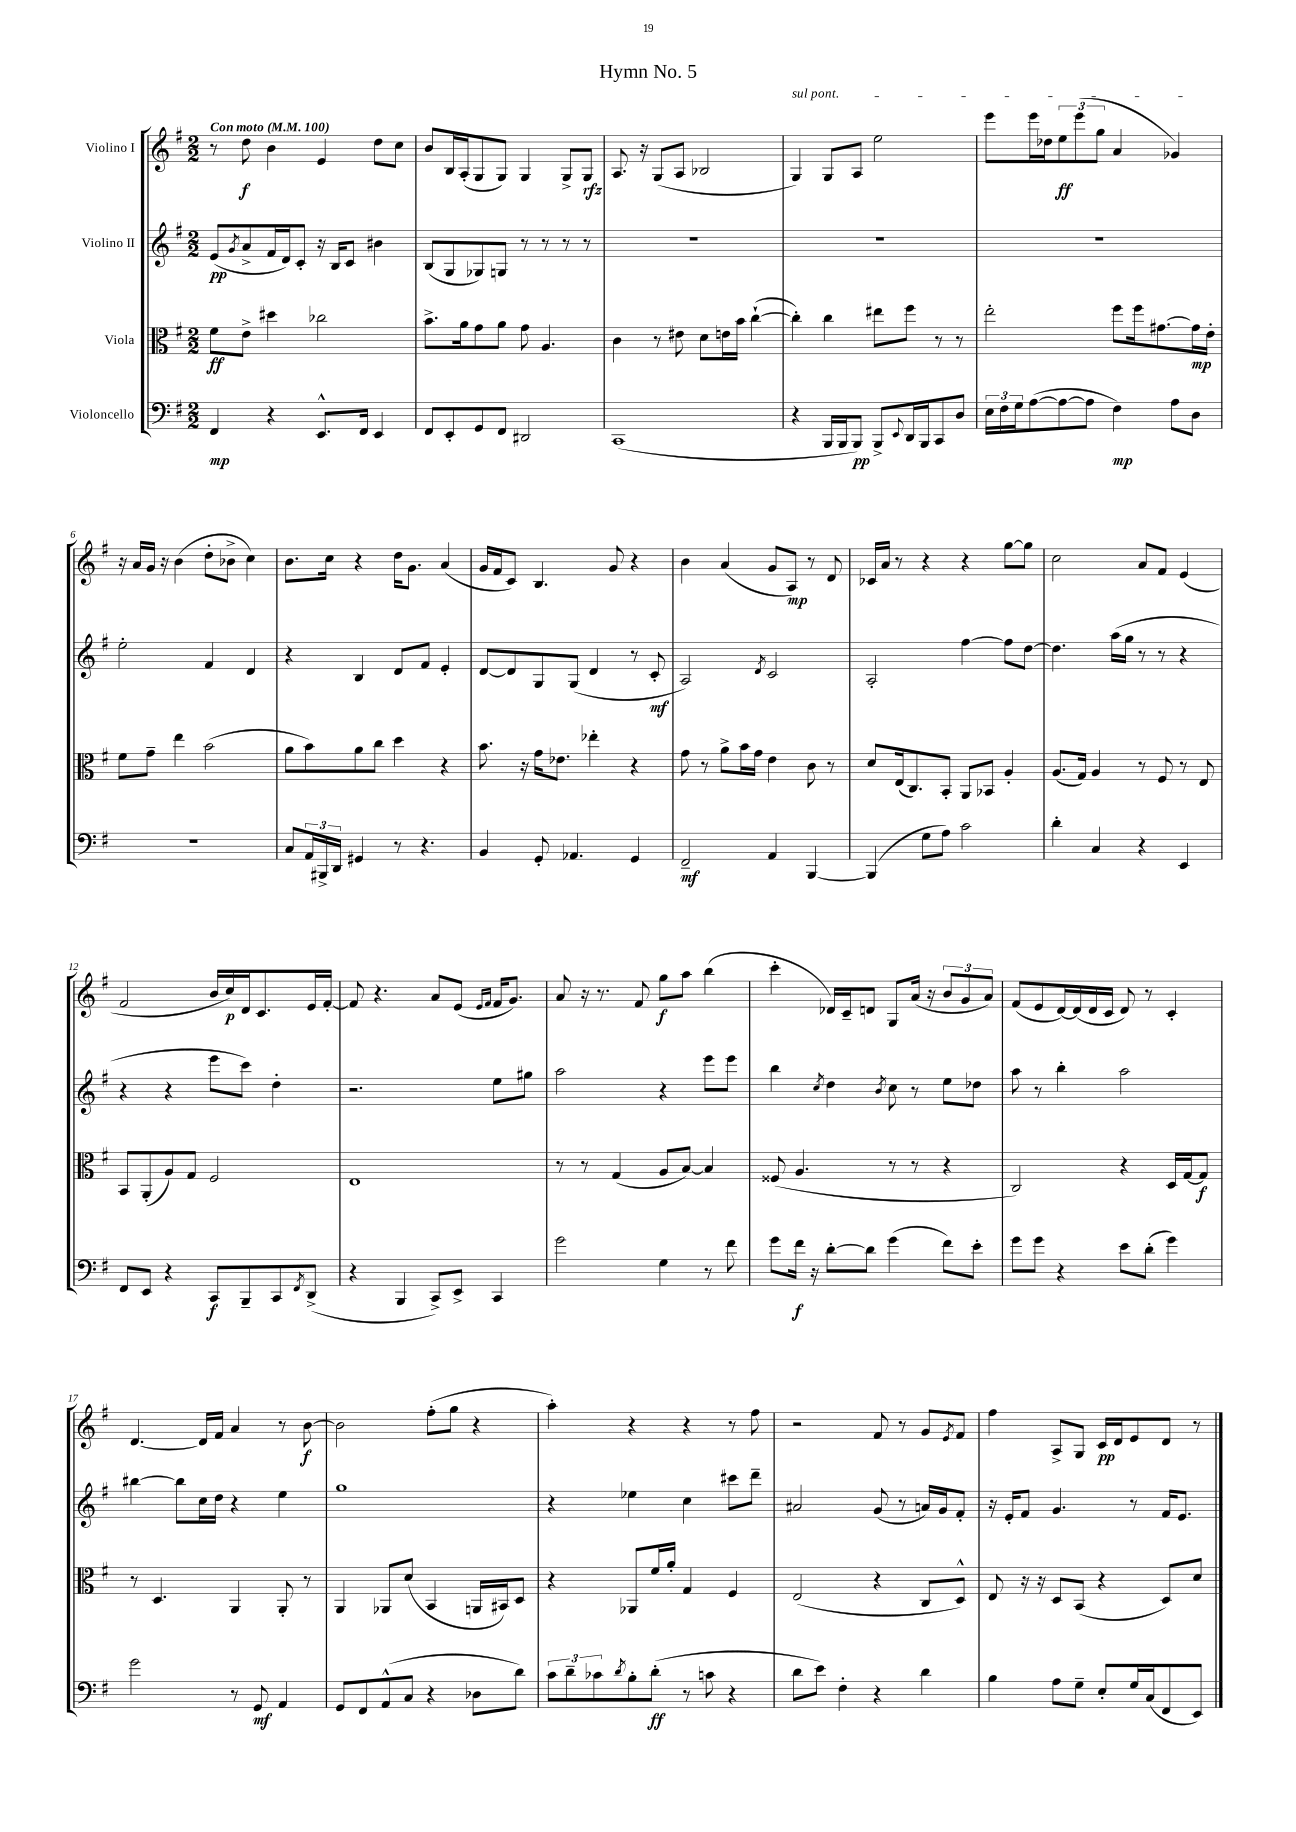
\header { title = "Hymn No. 5" }
<<
\new StaffGroup <<
\new Staff = "s0" \with { instrumentName = "Violino I" } {
    \clef treble \key g \major \numericTimeSignature \time 2/2 \tempo "Con moto" 4 = 100
    r8 d''8\f b'4 e'4 d''8 c''8 |
    b'8 b16 a16-.( g8 g8) g4 g8-> g8\rfz |
    a8. r16 g8( a8 bes2 |
    \once \override TextSpanner.bound-details.left.text = \markup { \italic "sul pont." } g4\startTextSpan) g8 a8 e''2 |
    e'''8 e'''16 des''16 \tuplet 3/2 { e''8\ff e'''8( g''8 } a'4 ges'4\stopTextSpan) |
    r16 a'16 g'16 r16 b'4( d''8-. bes'8-> c''4) |
    b'8. c''16 r4 d''16 g'8. a'4( |
    g'16 fis'16 c'8) b4. g'8 r4 |
    b'4 a'4( g'8 a8\mp) r8 d'8 |
    ces'16 a'16 r8 r4 r4 g''8~ g''8 |
    c''2 a'8 fis'8 e'4( |
    fis'2 b'16 c''16\p) d'16 c'8. e'16 fis'16~-. |
    fis'8 r4. a'8 e'8( \grace { e'16 fis'16 } fis'16 g'8.) |
    a'8 r16 r8. fis'8 g''8\f a''8 b''4( |
    c'''4-. des'16) c'16-- d'8 g8 a'16( r16 \tuplet 3/2 { b'8 g'8 a'8) } |
    fis'8( e'8 d'16~) d'16( d'16 c'16 d'8) r8 c'4-. |
    d'4.~ d'16 fis'16 a'4 r8 b'8~\f |
    b'2 fis''8-.( g''8 r4 |
    a''4-.) r4 r4 r8 fis''8 |
    r2 fis'8 r8 g'8 \acciaccatura { e'8 } fis'8 |
    fis''4 a8-> g8 c'16\pp d'16 e'8 d'8 r8 \bar "|." |
}
\new Staff = "s1" \with { instrumentName = "Violino II" } {
    \clef treble \key g \major \numericTimeSignature \time 2/2
    e'8\pp( \acciaccatura { g'8 } a'8-> fis'16 d'16) c'8-. r16 b16 c'8 bis'4 |
    b8( g8 ges8) g8 r8 r8 r8 r8 |
    R1 |
    R1 |
    R1 |
    e''2-. fis'4 d'4 |
    r4 b4 d'8 fis'8 e'4-. |
    d'8~ d'8 g8 g8( d'4 r8 c'8-.\mf |
    a2) \acciaccatura { d'8 } c'2 |
    a2-. fis''4~ fis''8 d''8~ |
    d''4. a''16( g''16 r8 r8 r4 |
    r4 r4 e'''8 c'''8) d''4-. |
    r2. e''8 gis''8 |
    a''2 r4 e'''8 e'''8 |
    b''4 \acciaccatura { c''8 } d''4 \acciaccatura { b'8 } c''8 r8 e''8 des''8 |
    a''8 r8 b''4-. a''2 |
    bis''4~ bis''8 c''16 d''16 r4 e''4 |
    g''1 |
    r4 ees''4 c''4 cis'''8 d'''8-- |
    ais'2 g'8( r8 a'16) g'16 fis'8-. |
    r16 e'16-. fis'8 g'4. r8 fis'16 e'8. \bar "|." |
}
\new Staff = "s2" \with { instrumentName = "Viola" } {
    \clef alto \key g \major \numericTimeSignature \time 2/2
    fis'8\ff e'8-> dis''4 ces''2 |
    b'8.-> a'16 g'8 a'8 g'8 a4. |
    c'4 r8 eis'8 d'8 e'16 b'16 c''4~-!( |
    c''4-.) c''4 eis''8 fis''8 r8 r8 |
    e''2-. fis''8 fis''16 gis'8.~ gis'16\mp e'16-. |
    fis'8 g'8-- e''4 b'2( |
    a'8 b'8) a'8 c''8 d''4 r4 |
    b'8. r16 g'16 ees'8. ees''4-. r4 |
    g'8 r8 a'8-> b'16 g'16 e'4 c'8 r8 |
    d'8 e16( c8.) b,8-. a,8 bes,8 a4-. |
    a8.( g16) a4 r8 fis8 r8 e8 |
    b,8 a,8-.( a8) g8 fis2 |
    e1 |
    r8 r8 g4( a8 b8~) b4 |
    fisis8( a4. r8 r8 r4 |
    c2) r4 d16 g16~ g8\f |
    r8 d4. a,4 a,8-. r8 |
    a,4 aes,8 d'8( b,4 a,16 bis,16) d8 |
    r4 aes,8 fis'16 a'16-. g4 fis4 |
    e2( r4 c8 d8-^) |
    e8 r16 r16 d8 b,8( r4 d8) d'8 \bar "|." |
}
\new Staff = "s3" \with { instrumentName = "Violoncello" } {
    \clef bass \key g \major \numericTimeSignature \time 2/2
    fis,4\mp r4 e,8.-^ fis,16 e,4 |
    fis,8 e,8-. g,8 fis,8 dis,2 |
    c,1( |
    r4 b,,16 b,,16 b,,8\pp) b,,8-> \appoggiatura { e,8 } d,16 b,,16 c,8 d8 |
    \tuplet 3/2 { e16 fis16 g16 } a8~( a8~ a8 fis4\mp) a8 d8 |
    r1 |
    c8 \tuplet 3/2 { a,16 bis,,16-> d,16 } gis,4 r8 r4. |
    b,4 g,8-. aes,4. g,4 |
    fis,2--\mf a,4 b,,4~ |
    b,,4( g8 a8) c'2 |
    d'4-. c4 r4 e,4 |
    fis,8 e,8 r4 c,8\f b,,8-- c,8 \acciaccatura { fis,8 } d,8->( |
    r4 b,,4 c,8->) e,8-> c,4 |
    g'2 g4 r8 fis'8 |
    g'8 fis'16\f r16 d'8~-. d'8 g'4( fis'8) e'8-. |
    g'8 g'8 r4 e'8 d'8-.( g'4) |
    g'2 r8 g,8\mf a,4 |
    g,8 fis,8 a,8-^( c8 r4 des8 d'8) |
    \tuplet 3/2 { c'8 d'8-- ces'8 } \acciaccatura { d'8 } b8-. d'8-.\ff( r8 c'8 r4 |
    d'8 e'8) fis4-. r4 d'4 |
    b4 a8 g8-- e8-. g16 c16( fis,8 e,8) \bar "|." |
}
>>
>>
